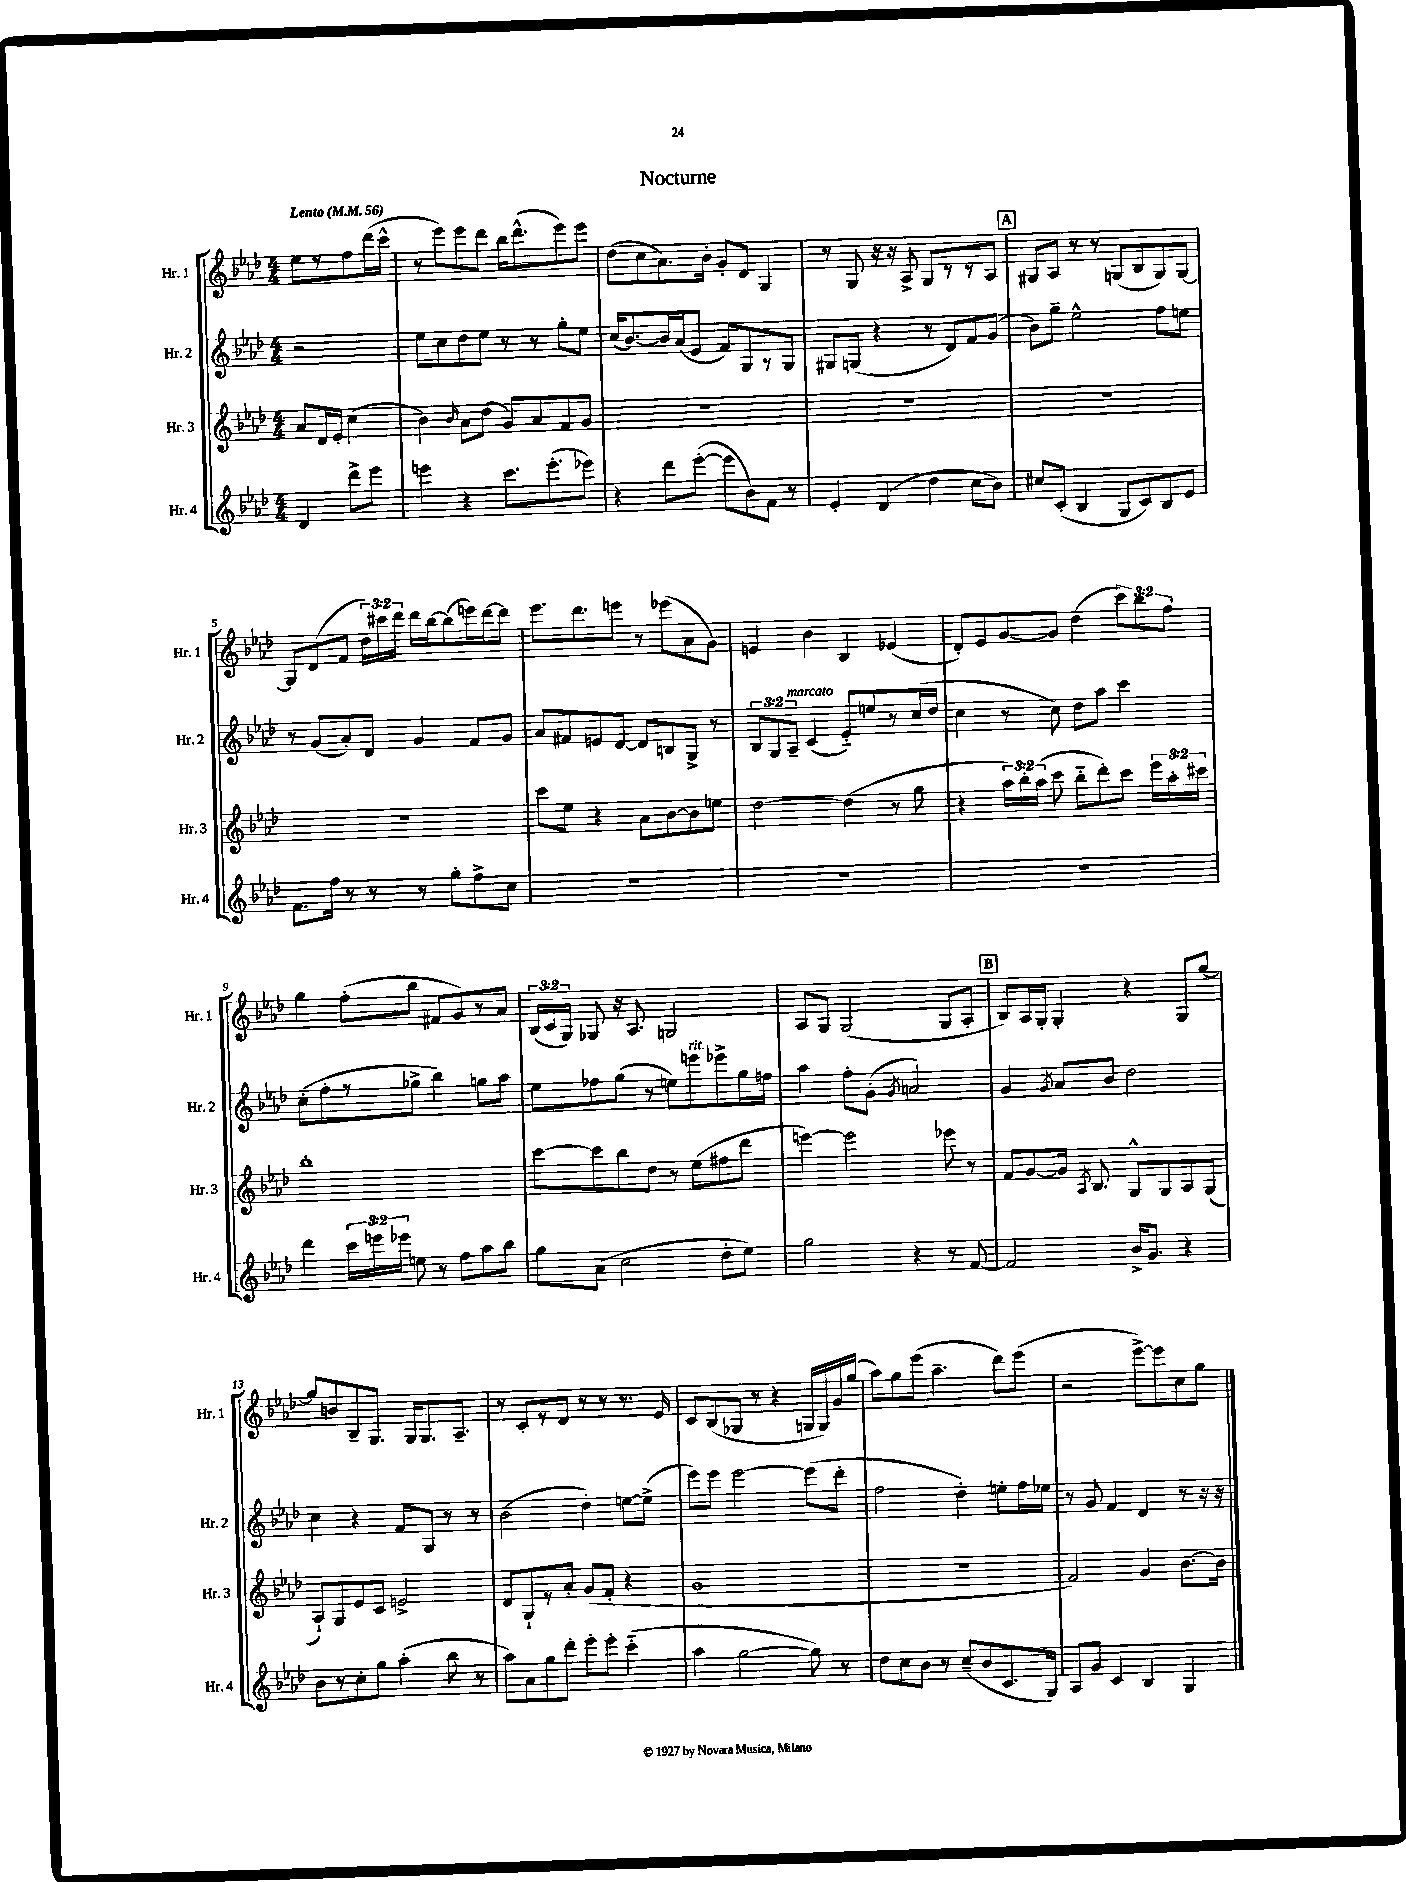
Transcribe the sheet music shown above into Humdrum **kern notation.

**kern	**kern	**kern	**kern
*part4	*part3	*part2	*part1
*staff4	*staff3	*staff2	*staff1
*I"Hr. 4	*I"Hr. 3	*I"Hr. 2	*I"Hr. 1
*I'Hr. 4	*I'Hr. 3	*I'Hr. 2	*I'Hr. 1
*clefG2	*clefG2	*clefG2	*clefG2
*k[b-e-a-d-]	*k[b-e-a-d-]	*k[b-e-a-d-]	*k[b-e-a-d-]
*M4/4	*M4/4	*M4/4	*M4/4
*MM56	*MM56	*MM56	*MM56
=	=	=	=
!	!	!	!LO:TX:a:B:t=Lento
4d-/	8a-/L	2r	8ee-\L
.	16d-/L	.	8r
.	16e-'/JJ	.	.
8ddd-^\L	(4cc\	.	8ff\
8eee-\J	.	.	(16ddd-\L
.	.	.	16ccc^^\JJ
=1	=1	=1	=1
4eeen\	4b-\)	8ee-\L	8r
.	.	8cc\	8eee-\L)
.	16qqb-/	.	.
4r	8a-\L	8dd-\	8eee-\
.	(8dd-\J	8ee-\J	8ddd-\J
8.ccc\L	8g/L)	8r	16bb-\KL
.	.	.	(8.ddd-^^\
.	8a-/	8r	.
(8.eee'\	.	.	.
.	8f/	8gg'\L	8eee-\)
8eee-X\J)	8g/J	8ee-\J	8eee-\J
=2	=2	=2	=2
4r	1r	(16cc/KL	(8dd-\L
.	.	[8.b-/)	.
.	.	.	8cc\
8ddd-\L	.	16b-/L]	8.a-\)
.	.	(16a-/J	.
([8eee-'\J	.	8e-/J	.
.	.	.	16b-'\Jk
8eee-\L]	.	8f/L)	8g'/L
8b-\)	.	8G/	8d-/J
8f\J	.	8r	4G/
8r	.	8G/J	.
=3	=3	=3	=3
4e-'/	1r	8G#X/L	8r
.	.	(8Gn/J	8G/
(4d-/	.	4r	16r
.	.	.	16r
.	.	.	8A-^/
4dd-\	.	8r	8G/L
.	.	8d-/L)	8r
8cc\L	.	8f/	8r
8b-\J)	.	(8g/J	8A-/J
!!LO:REH:place=s1:t=A
=4	=4	=4	=4
8cc#X/L	1r	8b-\L)	8G#X/L
(8c'/J	.	8gg~\J	8A-/J
4B-/	.	2ee-^^\	8r
.	.	.	8r
8G/L	.	.	(8Gn/L
8c/)	.	.	8B-/
8B-/	.	8ff\L	8G/)
8e-/J	.	8een\J	[8G/J
!!LO:LB:g=z
=5	=5	=5	=5
8.f\L	1r	8r	8G/L]
.	.	(8g/L	(8d-/
16ff\Jk	.	.	.
8r	.	8a-'/)	8f/J
8r	.	8d-/J	24dd-\LL)
.	.	.	24ccc#X\
.	.	.	24ddd-\JJ
8r	.	4g/	16ddd-\LL
.	.	.	[16bb-\J
8gg'\L	.	.	(8bb-\]
8ff^\	.	8f/L	16eeen\L)
.	.	.	[16ddd-\J
8cc\J	.	8g/J	8ddd-\J]
=6	=6	=6	=6
1r	8ccc\L	8a-/L	8.eee-\L
.	8ee-\J	8f#X/	.
.	.	.	8.ddd-\
.	4r	8en/	.
.	.	[8d-/J	8eeen\J
.	8a-\L	8d-/L]	8r
.	[8b-\	8Bn/	(8eee-X\L
.	8b-\]	8G^/J	8a-\
.	8een\J	8r	8g\J)
=7	=7	=7	=7
1r	[2dd-\	12B-/L	4en/
.	.	12G/	.
!	!	!LO:TX:a:i:t=marcato	!
.	.	12A-~/J	.
.	.	(4c/	4b-\
.	(4dd-\]	8e-/L)	4B-/
.	.	8een/	.
.	8r	8r	(4e-X/
.	8gg\	(16cc/L	.
.	.	16dd-/JJ	.
=8	=8	=8	=8
1r	4r	4cc\	8d-'/L)
.	.	.	8e-/
.	24aa-\LL)	8r	[8g/
.	24bb-'\	.	.
.	(24aa-\JJ	.	.
.	8ccc\	8cc\)	8g/J]
.	8bb-\L	8dd-\L	(4dd-\
.	8ddd-'\)	8aa-\J	.
.	8ccc\J	4ccc\	12ccc\L)
.	.	.	12bb-\
.	24eee-\LL	.	.
.	24aa-'\	.	12ff\J
.	24ccc#X\JJ	.	.
!!LO:LB:g=z
=9	=9	=9	=9
4ddd-\	1bb-'	(8cc'\L	4gg\
.	.	8ff'\	.
24ccc\LL	.	8r	(8ff'\L
24eeen\	.	.	.
24eee-X\JJ	.	.	.
8een\	.	8gg-X^\J	8bb-\J
8r	.	4bb-\)	8f#X/L
8ff\L	.	.	8g/)
8aa-\	.	8ggn\L	8r
8bb-\J	.	8aa-\J	8a-/J
=10	=10	=10	=10
8gg\L	[8ccc\L	8ee-\L	(24B-/LL
.	.	.	24c/
.	.	.	24G/JJ)
(8a-\J	8ccc\]	8ff-X\	8G-X/
2cc\	8bb-\	(8gg\J	16r
.	.	.	8.A-/
.	8dd-\J	8r	.
.	8r	8een\L)	2Gn/
!	!	!LO:TX:a:i:t=rit.	!
.	(8ee-\L	8eeen\	.
8dd-'\L	8ff#X\	8eee-X^\	.
8ee-\J)	8ddd-\J	16gg\L	.
.	.	16ffn\JJ	.
=11	=11	=11	=11
2gg\	[4eeen\)	4aa-\	8A-/L
.	.	.	8G/J
.	2eee\]	8ff'\L	(2G/
.	.	(8g'\J	.
.	.	8qg/	.
4r	.	2an/)	.
8r	8eee-X\	.	8G/L
[8f/	8r	.	8A-'/J
!!LO:REH:place=s1:t=B
=12	=12	=12	=12
2f/]	8f/L	4g/	8B-/L)
.	[8g/	.	16A-/L
.	.	.	16G'/JJ
.	.	8qg/	.
.	16g/Jk]	8a-/L	4G'/
.	8qA-/	.	.
.	8.B-/	.	.
.	.	8b-/J	.
16b-^/KL	8G^^/L	2dd-\	4r
8.g/J	.	.	.
.	8G/	.	.
4r	8A-/	.	8G/L
.	(8G/J	.	[8gg/J
!!LO:LB:g=z
=13	=13	=13	=13
8b-\L	8A-`/L)	4cc\	8gg/L]
8r	8G/	.	8bn/
8cc'\	8e-/	4r	8B-~/
8gg\J	8c/J	.	8.G/J
(4aa-'\	2en^/	8f/L	.
.	.	.	16G/KL
.	.	8G/J	8.G/
8bb-\	.	8r	.
.	.	.	8.A-~/J
8r	.	8r	.
=14	=14	=14	=14
8aa-\L)	8d-/L	(2b-\	8r
8a-\	8G`/	.	8c'/L
8gg\	8r	.	8r
8ddd-'\J	8a-'/J	.	8d-/J
8eee-'\L	(8g/L	4dd-'\)	8r
8eee-'\J	8f'/J	.	8r
(4ccc\	4r	[8een\L	8.r
.	.	(8ee^\J]	.
.	.	.	16e-/
=15	=15	=15	=15
4aa-\	1g	8eee-\L)	8c/L
.	.	8eee-\J	(8B-/
[2gg\	.	[2eee-\	8G-X/J
.	.	.	8r
.	.	.	4r
8gg\])	.	(8eee-\L]	16Gn/LL
.	.	.	16G/)
8r	.	8ddd-'\J	16g/
.	.	.	(16gg/JJ
=16	=16	=16	=16
8dd-\L	1r	2ff\	8aa-\L)
8cc\	.	.	8gg\
8b-\J	.	.	(8eee-\J
8r	.	.	4.aa-~\
(8cc~/L	.	4dd-'\)	.
8b-/	.	.	.
8.c/	.	8een'\L	8ddd-\L)
.	.	16ff\L	(8eee-\J
16G/Jk)	.	16ee-X\JJ	.
=17	=17	=17	=17
8A-/L	2f/)	8r	2r
8g/J	.	8g/	.
4c/	.	4f/	.
4B-/	4g/	4d-/	[8eee-^\L)
.	.	.	8eee-\]
4G/	[8.b-\L	8r	8cc\
.	.	16r	8gg\J
.	16b-\Jk]	16r	.
==	==	==	==
*-	*-	*-	*-
